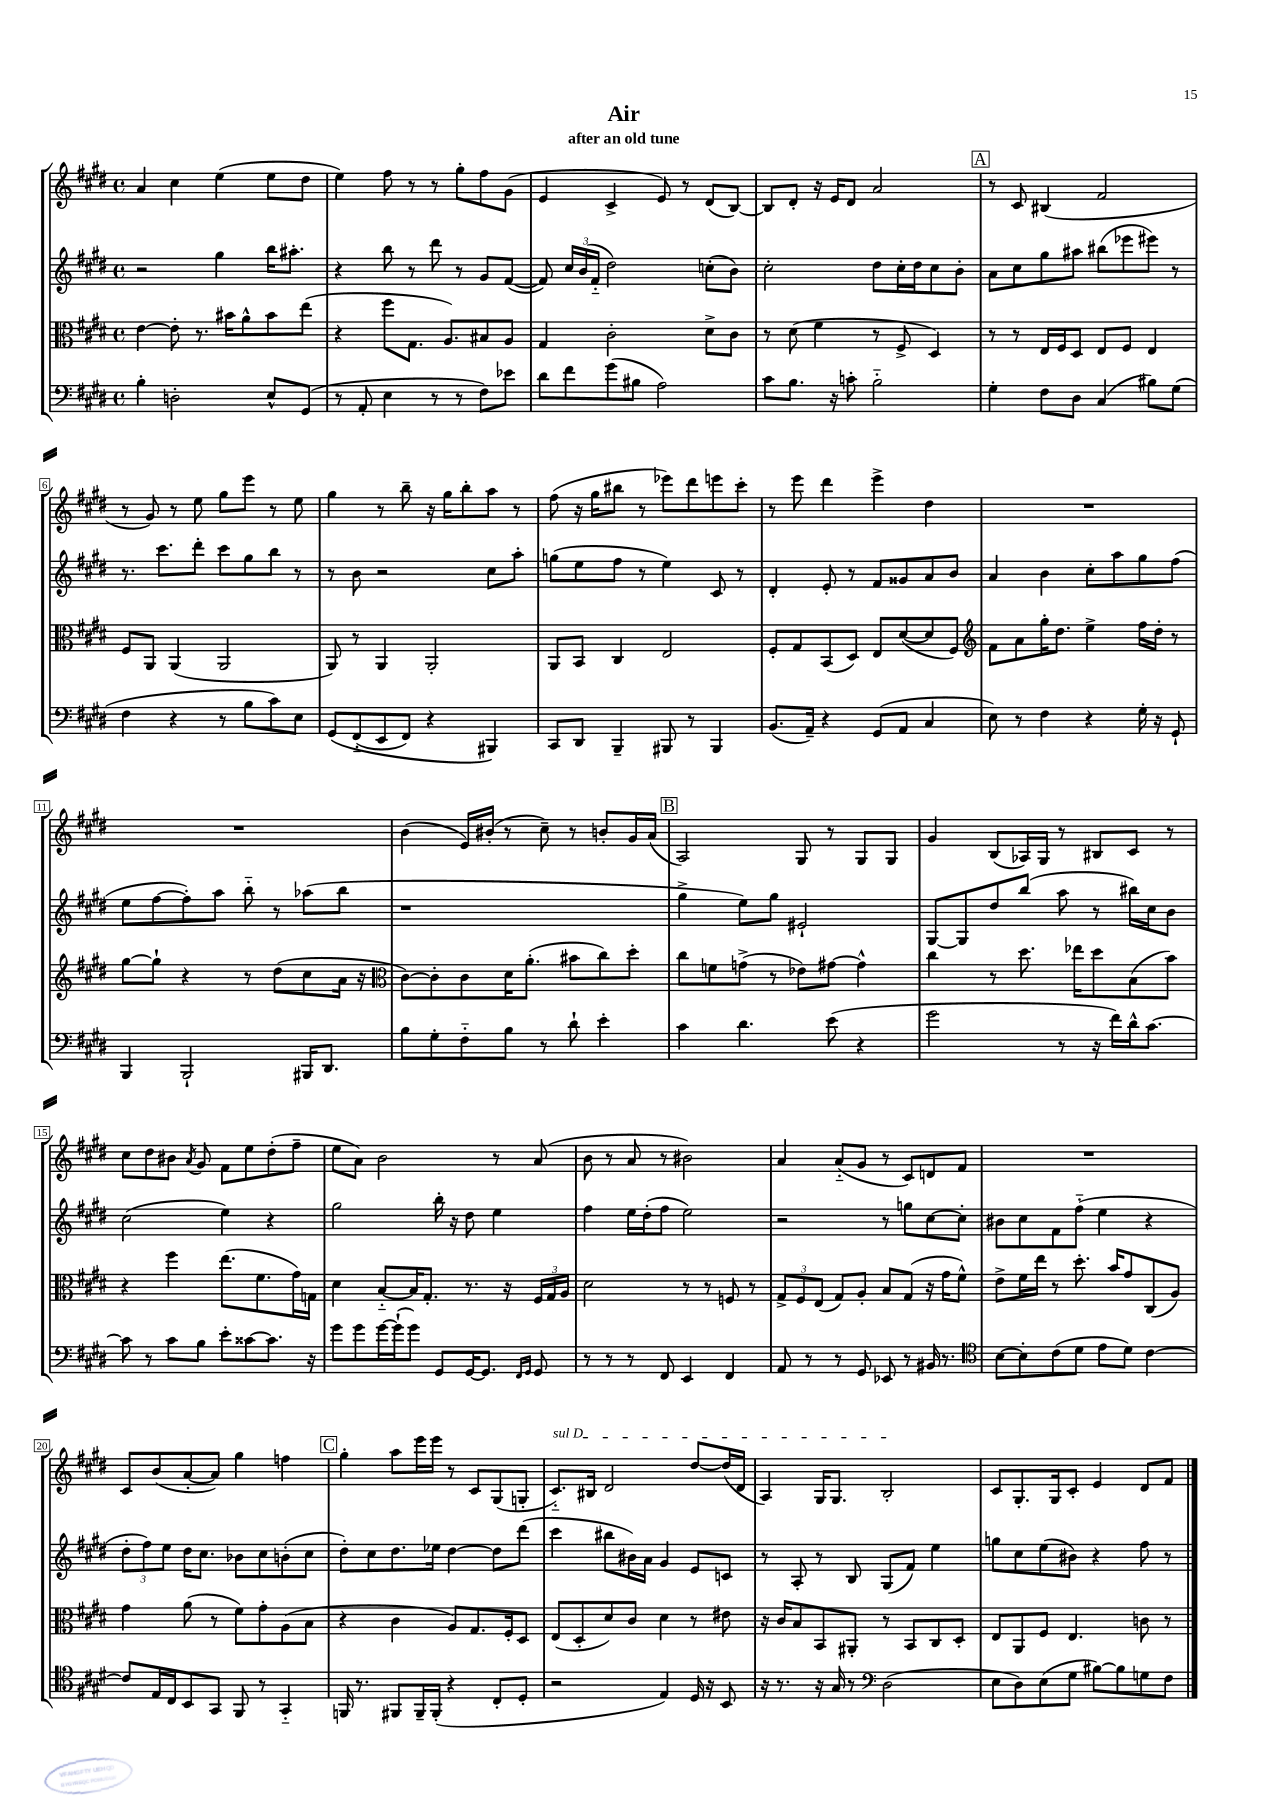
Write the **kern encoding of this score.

**kern	**kern	**kern	**kern
*part4	*part3	*part2	*part1
*staff4	*staff3	*staff2	*staff1
*clefF4	*clefC3	*clefG2	*clefG2
*k[f#c#g#d#]	*k[f#c#g#d#]	*k[f#c#g#d#]	*k[f#c#g#d#]
*M4/4	*M4/4	*M4/4	*M4/4
*met(c)	*met(c)	*met(c)	*met(c)
=1	=1	=1	=1
4B'\	[4e\	2r	4a/
2Dn'\	8e'\]	.	4cc#\
.	8.r	.	.
.	.	4gg#\	(4ee\
.	16b#X\KL	.	.
.	8a^^\	.	.
8E^^/L	8b#\	16bb\KL	8ee\L
.	.	8.aa#X'\J	.
(8GG#/J	(8ee\J	.	8dd#\J
=2	=2	=2	=2
8r	4r	4r	4ee\)
8AA'/	.	.	.
4E\	8ff#\L	8bb\	8ff#\
.	8.G#\J	8r	8r
8r	.	8ddd#\	8r
.	8.A/L)	.	.
8r	.	8r	8gg#'\L
8F#\L)	8B#X/	8g#/L	8ff#\
8e-X\J	8A/J	([8f#/J	(8g#\J
=3	=3	=3	=3
8d#\L	4G#/	8f#/])	4e/
8f#\	.	24cc#/LL	.
.	.	(24b/	.
.	.	24f#/JJ	.
(8g#\	2c#'\	2dd#\)	4c#^/
8B#X\J	.	.	.
2A\)	.	.	8e/)
.	.	.	8r
.	8d#^\L	(8ccn'\L	(8d#/L
.	8c#\J	8b\J)	[8B/J)
=4	=4	=4	=4
8c#\L	8r	2cc#'\	8B/L]
8.B\J	(8d#\	.	8d#'/J
.	4f#\	.	16r
16r	.	.	16e/KL
8cn'\	.	.	8d#/J
2B\	8r	8dd#\L	2a/
.	8F#^/	16cc#'\L	.
.	.	16dd#\J	.
.	4D#/)	8cc#\	.
.	.	8b'\J	.
!!LO:REH:place=s1:t=A
=5	=5	=5	=5
4G#'\	8r	8a\L	8r
.	8r	8cc#\	8c#/
8F#\L	16E/LL	8gg#\	(4B#X/
.	16F#/J	.	.
8D#\J	8D#/J	8aa#X\J	.
(4C#/	8E/L	(8bb#X\L	2f#/
.	8F#/J	8eee-X\	.
8B#X\L)	4E/	8eee#X\J)	.
(8G#\J	.	8r	.
!!LO:LB:g=z
=6	=6	=6	=6
4F#\	8F#/L	8.r	8r
.	8AA/J	.	8g#/)
.	.	8.ccc#\L	.
4r	(4AA/	.	8r
.	.	8ddd#'\J	8ee\
8r	2AA/	8ccc#\L	8gg#\L
8B\L	.	8gg#\	8eee\J
8c#\)	.	8bb\J	8r
8E\J	.	8r	8ee\
=7	=7	=7	=7
(8GG#/L	8AA/)	8r	4gg#\
(8FF#/	8r	8b\	.
8EE/	4AA/	2r	8r
8FF#/J)	.	.	8bb~\
4r	2AA'/	.	16r
.	.	.	16gg#\KL
.	.	.	8bb'\
4BBB#X/)	.	8cc#\L	8aa\J
.	.	8aa'\J	8r
=8	=8	=8	=8
8CC#/L	8AA/L	(8ggn\L	(8ff#\
8DD#/J	8BB/J	8ee\	16r
.	.	.	16gg#\KL
4BBB~/	4C#/	8ff#\J	8bb#X\J
.	.	8r	8r
8BBB#X/	2E/	4ee\)	8eee-X\L)
8r	.	.	8ddd#\
4BBB#/	.	8c#/	8eeen\
.	.	8r	8ccc#'\J
=9	=9	=9	=9
(8.BB/L	8F#'/L	4d#'/	8r
.	8G#/	.	8eee\
16AA~/Jk)	.	.	.
4r	(8BB/	8e'/	4ddd#\
.	8D#/J)	8r	.
(8GG#/L	8E/L	8f#/L	4eee^\
8AA/J	([8d#/	8g##X/	.
4C#/	8d#/]	8a/	4dd#\
.	8F#/J)	8b/J	.
=10	=10	=10	=10
*	*clefG2	*	*
8E\)	8f#\L	4a/	1r
8r	8a\	.	.
4F#\	16gg#'\K	4b\	.
.	8.dd#\J	.	.
4r	4ee^\	8cc#'\L	.
.	.	8aa\	.
16G#'\	16ff#\LL	8gg#\	.
16r	16dd#'\JJ	.	.
8GG#`/	8r	(8ff#\J	.
!!LO:LB:g=z
=11	=11	=11	=11
4BBB/	[8gg#\L	8ee\L	1r
.	8gg#`\J]	[8ff#\	.
2BBB`/	4r	8ff#'\])	.
.	.	8aa\J	.
.	8r	8bb\	.
.	(8dd#\L	8r	.
16BBB#X/KL	8cc#\	(8aa-X\L	.
8.DD#/J	.	.	.
.	16a\Jk	8bb\J	.
.	16r	.	.
=12	=12	=12	=12
*	*clefC3	*	*
8B\L	[8c#\L)	1r	(4b\
8G#'\	8c#'\]	.	.
8F#\	8c#\	.	16e/LL)
.	.	.	(16b#X'/JJ
8B\J	16d#\K	.	8r
.	(8.a'\J	.	.
8r	.	.	8cc#~\)
8d#`\	8b#X\L	.	8r
4e'\	8cc#\)	.	8bn'/L
.	8dd#'\J	.	16g#/L
.	.	.	(16a/JJ
!!LO:REH:place=s1:t=B
=13	=13	=13	=13
4c#\	8cc#\L	4gg#^\	2A/)
.	8fn\	.	.
4.d#\	(8gn^\J	8ee\L)	.
.	8r	8gg#\J	.
.	8e-X\L)	2e#X`/	8G#/
(8e\	[8g#X\J	.	8r
4r	4g#^^\]	.	8G#/L
.	.	.	8G#/J
=14	=14	=14	=14
2g#\	4cc#\	[8G#/L	4g#/
.	.	8G#/]	.
.	8r	8dd#/	(8B/L
.	8.dd#\	(8bb/J	16A-X/L)
.	.	.	16G#/JJ
8r	.	8aa\	8r
.	16ee-X\KL	.	.
16r	8dd#\	8r	8B#X/L
16f#\LL)	.	.	.
16d#^^\J	(8B\	16bb#X\LL)	8c#/J
[8.c#\J	.	16cc#\J	.
.	8b\J)	8b\J	8r
!!LO:LB:g=z
=15	=15	=15	=15
8c#\]	4r	(2cc#\	8cc#\L
8r	.	.	8dd#\
8c#\L	4ff#\	.	8b#X\J
.	.	.	8qa/
8B\J	.	.	8g#/
8e'\L	(8.ee\L	4ee\)	8f#\L
[8c##X\	.	.	8ee\
.	8.f#\	.	.
8.c##\J]	.	4r	(8dd#'\
.	16g#\L)	.	8ff#~\J
16r	16Gn\JJ	.	.
=16	=16	=16	=16
8g#\L	4d#\	2gg#\	8ee\L
8g#\	.	.	8a\J)
[16g#\L	[8B/L	.	2b\
(16g#`\J]	.	.	.
8g#\J)	16B/K]	.	.
.	8.G#'/J	.	.
8GG#/L	.	16bb'\	.
.	.	16r	.
[16GG#/K	8.r	8dd#\	.
8.GG#/J]	.	.	.
.	.	4ee\	8r
.	16r	.	.
16qqFF#/LL	.	.	.
16qqGG#/JJ	.	.	.
8GG#/	24F#/LL	.	(8a/
.	24G#/	.	.
.	24A/JJ	.	.
=17	=17	=17	=17
8r	2d#\	4ff#\	8b\
8r	.	.	8r
8r	.	16ee\LL	8a/
.	.	(16dd#'\J	.
8FF#/	.	8ff#\J	8r
4EE/	8r	2ee\)	2b#X\)
.	8r	.	.
4FF#/	8Fn/	.	.
.	8r	.	.
=18	=18	=18	=18
8AA/	12G#^/L	2r	4a/
.	12F#/	.	.
8r	.	.	.
.	(12E/J	.	.
8r	8G#/L)	.	(8a/L
8GG#/	8A'/J	.	8g#/J
8EE-X/	8B/L	8r	8r
8r	(8G#/J	8ggn\L	8c#/L)
16BB#X/	16r	[8cc#\	8dn/
8.r	16g#\KL	.	.
.	8f#^^\J)	8cc#'\J]	8f#/J
=19	=19	=19	=19
*clefC4	*	*	*
[8B\L	8e^\L	8b#X\L	1r
8B'\]	16f#\L	8cc#\	.
.	16ee\JJ	.	.
(8c#\	8r	8f#\	.
8d#\J	8.dd#'\	(8ff#\J	.
8e\L	.	4ee\	.
.	16b/KL	.	.
8d#\J)	8g#/	.	.
[4c#\	(8C#/	4r	.
.	8A/J)	.	.
!!LO:LB:g=z
=20	=20	=20	=20
8c#/L]	4g#\	12dd#'\L	8c#/L
.	.	12ff#\)	.
16E/L	.	.	(8b/
.	.	12ee\J	.
16C#/J	.	.	.
8BB/	(8a\	16dd#\KL	[8a'/
.	.	8.cc#\J	.
8GG#/J	8r	.	8a/J])
8FF#/	8f#\L)	8b-X\L	4gg#\
8r	8g#'\	8cc#\	.
4GG#/	(8A\	(8bn'\	4ffn\
.	8B\J	8cc#\J	.
!!LO:REH:place=s1:t=C
=21	=21	=21	=21
16FFn/	4r	8dd#'\L)	4gg#'\
8.r	.	.	.
.	.	8cc#\	.
8FF#X/L	4c#\	8.dd#\	8aa\L
16FF#~/L	.	.	16eee\L
(16FF#'/JJ	.	16ee-X\Jk	16eee\JJ
4r	8A/L)	[4dd#\	8r
.	8.G#/	.	8c#/L
8C#'/L	.	8dd#\L]	(8G#/
.	16F#'/k	.	.
8D#'/J	8D#/J	(8ddd#\J	8Gn'/J
=22	=22	=22	=22
!	!	!	!LO:TX:a:i:t=sul D
2r	(8E/L	4ccc#\	8.c#/L)
.	8D#'/	.	.
.	.	.	16B#X/Jk
.	8d#/)	8bb#X\L	2d#/
.	8c#/J	16b#X\L)	.
.	.	16a\JJ	.
4E/)	4d#\	4g#/	.
16D#/	8r	8e/L	[8dd#/L
16r	.	.	.
8BB/	8e#X\	8cn/J	(16dd#/L]
.	.	.	16d#/JJ
=23	=23	=23	=23
16r	16r	8r	4A/)
8.r	16c#/KL	.	.
.	8B/	8A'/	.
16r	8BB/	8r	16G#/KL
16G#/	.	.	8.G#/J
8r	8AA#X'/J	8B/	.
*clefF4	*	*	*
(2D#\	8r	(8G#/L	2B'/
.	8BB/L	8f#/J)	.
.	8C#/	4ee\	.
.	8D#'/J	.	.
=24	=24	=24	=24
8E\L	8E/L	8ggn\L	8c#/L
8D#\)	8AA/	8cc#\	8.G#'/
(8E\	8F#/J	(8ee\	.
.	.	.	16G#/k
8G#\J	4.E/	8b#X\J)	8c#'/J
[8B#X\L)	.	4r	4e/
8B#\]	.	.	.
8Gn\	8cn\	8ff#\	8d#/L
8F#\J	8r	8r	8f#/J
==	==	==	==
*-	*-	*-	*-
